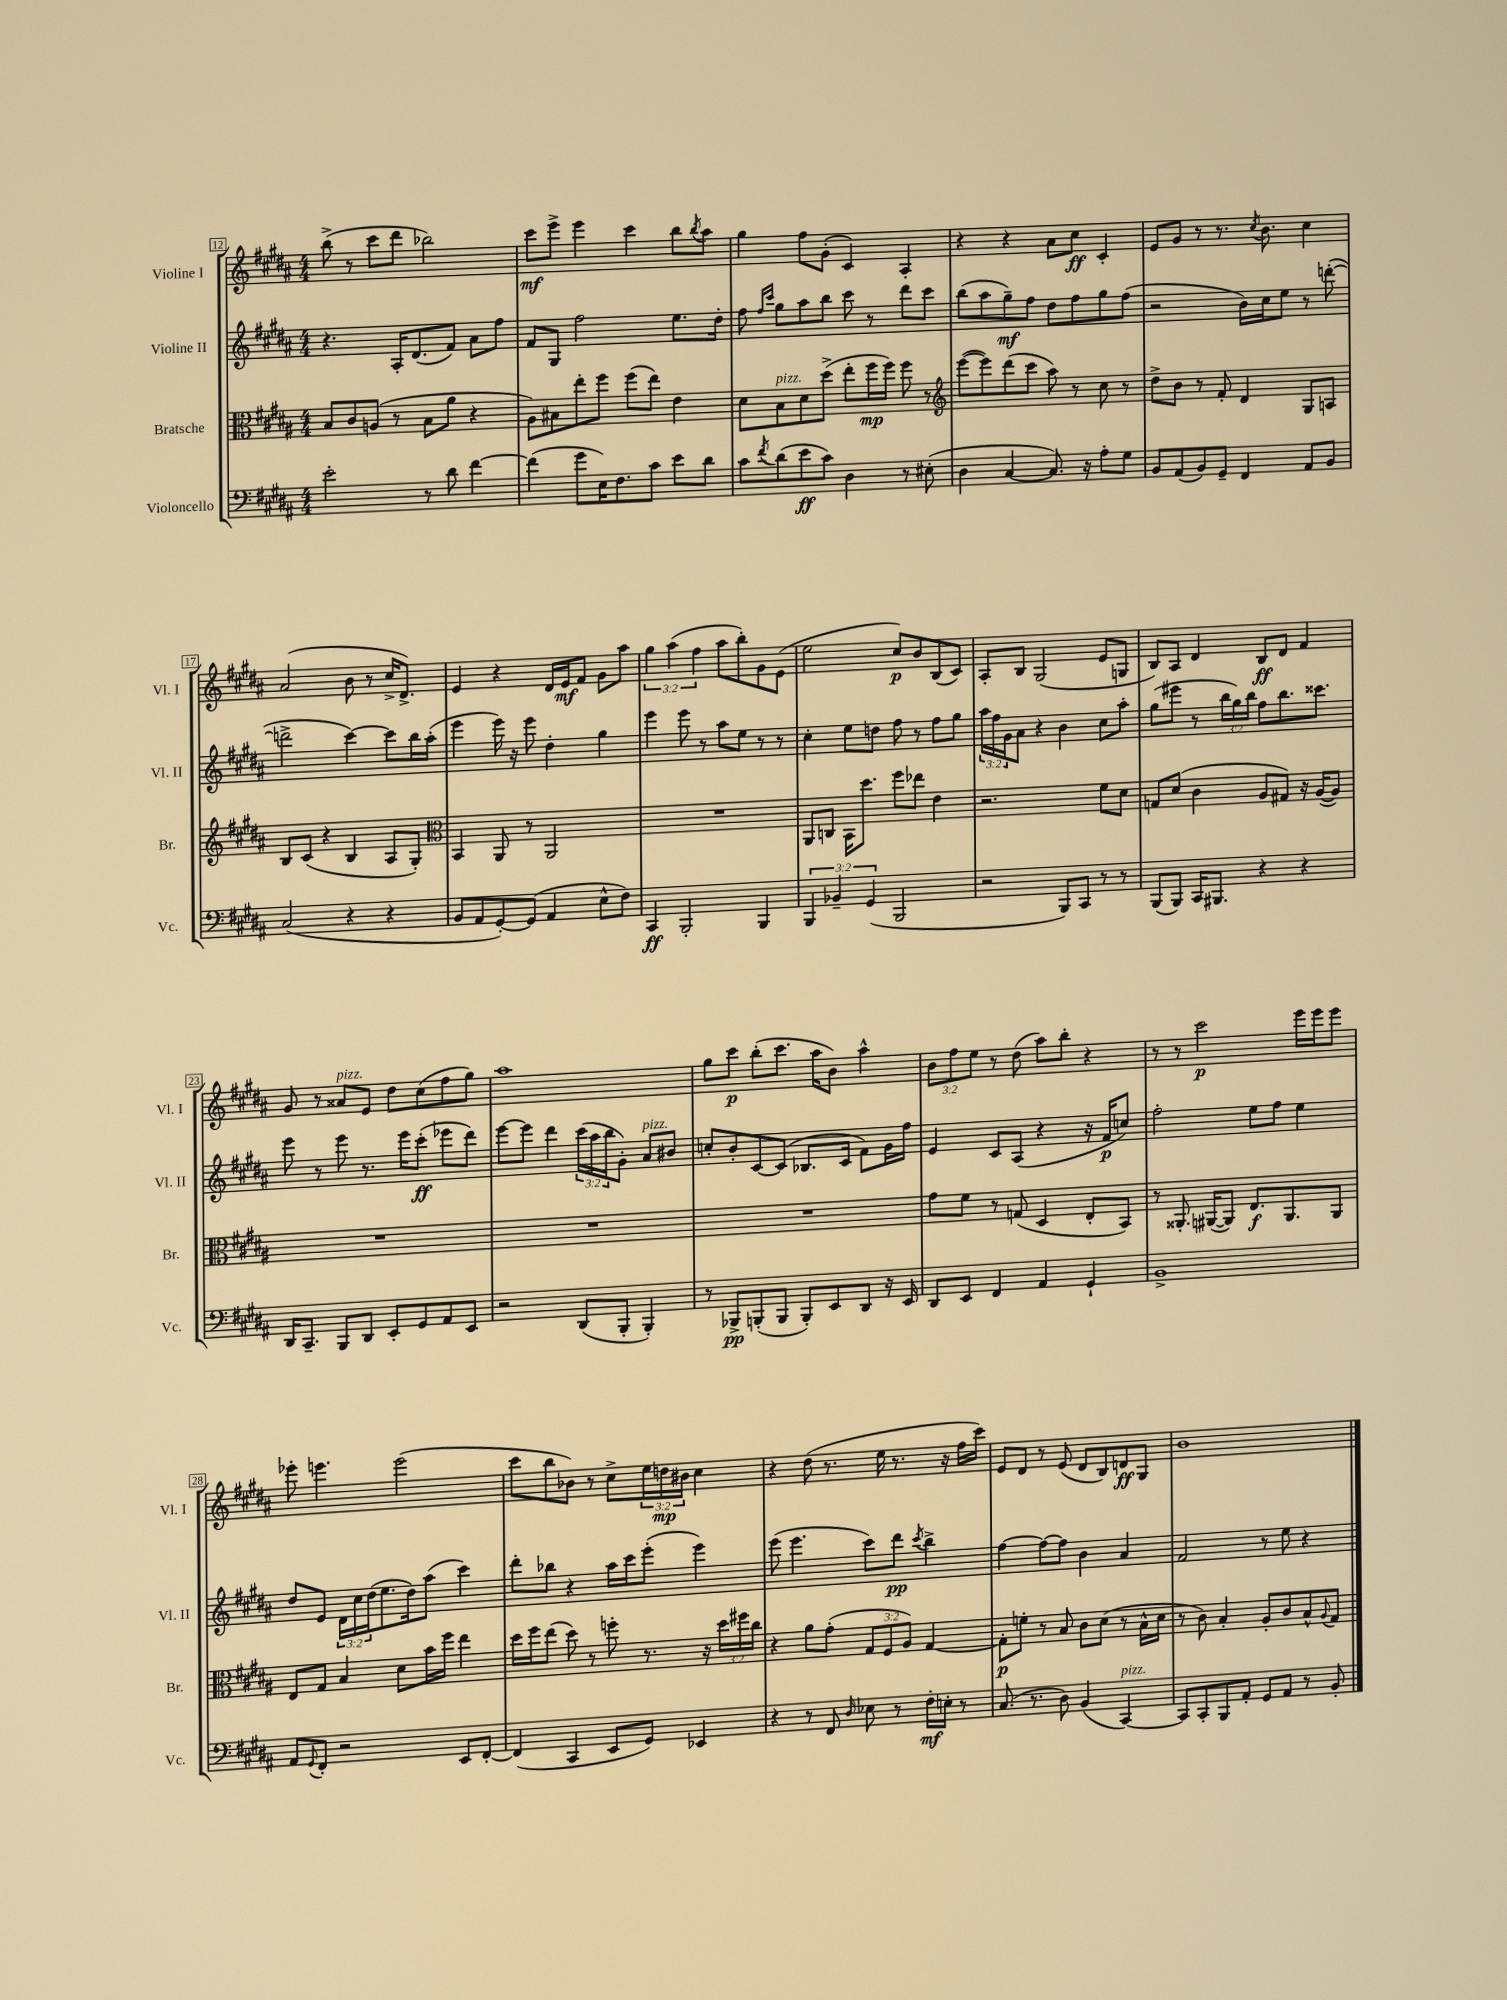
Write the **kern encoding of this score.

**kern	**kern	**kern	**kern
*staff4	*staff3	*staff2	*staff1
*clefF4	*clefC3	*clefG2	*clefG2
*k[f#c#g#d#a#]	*k[f#c#g#d#a#]	*k[f#c#g#d#a#]	*k[f#c#g#d#a#]
*M4/4	*M4/4	*M4/4	*M4/4
2e'	8B	4.r	(8bb^
.	8c#	.	8r
.	(8A	.	8ccc#
.	8r	16A#'	8ddd#
.	.	(8.d#	.
8r	8B	.	2bb-)
8d#	8a#	8f#)	.
[4f#	4r	8a#	.
.	.	8ff#	.
=	=	=	=
(4f#]	8A#)	8f#	8ccc#
.	8B#	8G#	8eee^
8g#	8ee'	2ff#	4eee
16E)	8ff#	.	.
8.F#	.	.	.
.	(8ff#	.	4ccc#
8c#	8ee)	.	.
8e	4e	8.ee	8bb
.	.	.	8qbb
8d#	.	.	8aa#
.	.	16dd#'	.
=	=	=	=
8c#	8d#	8ff#	4gg#
.	.	16qqff#	.
8qf#	.	16qqccc#	.
(8d#	8B	8gg#	.
8e	8d#	8aa#	8ff#
8c#)	(8dd#^	8bb	(8g#'
4D#	8ee'	8ccc#	4c#)
.	16ff#	8r	.
.	16ff#)	.	.
8r	8ff#	8ddd#	4A#'
(8E#'	8r	8ccc#	.
=	=	=	=
*	*clefG2	*	*
4D#	([8eee	(8bb	4r
.	8eee])	8aa#	.
[4C#	(8ddd#	8gg#~)	4r
.	8ccc#	8ff#	.
8.C#])	8aa#)	8dd#	8a#
.	8r	8ff#	8cc#
16r	.	.	.
8A#'	8cc#	8gg#	4c#'
8G#	8r	(8ff#	.
=	=	=	=
8BB	8dd#^	2r	8e
(8AA#	8b	.	8g#
8BB)	8r	.	8r
8GG#~	8f#'	.	8.r
4FF#	4d#	16b)	.
.	.	.	8qcc#
.	.	16cc#	8.b
.	.	8ee	.
8AA#	8G#	8r	4cc#
8BB	8A	([8ddd'	.
=	=	=	=
(2C#	8B	2ddd^]	(2a#
.	(8c#	.	.
.	4r	.	.
4r	4B	[4ccc#)	8b
.	.	.	8r
4r	8A#	8ccc#]	16cc#^
.	.	.	8.d#^)
.	8G#')	16bb	.
.	.	(16aa#'	.
=	=	=	=
*	*clefC3	*	*
8BB	4BB	4eee	4e
8AA#	.	.	.
[8GG#')	8AA#	16eee)	4r
.	.	16r	.
(8GG#]	8r	8eee	.
4AA#	2AA#	4dd#'	16d#
.	.	.	16e
.	.	.	8f#
8E^^	.	4gg#	8g#
8F#)	.	.	8aa#
=	=	=	=
4CC#	1r	4eee	6gg#
.	.	.	(6aa#
2BBB'	.	8eee	.
.	.	.	6ff#
.	.	8r	.
.	.	8aa#	8aa#
.	.	8ee	8bb')
4BBB	.	8r	8g#
.	.	8r	(8e
=	=	=	=
6BBB	8AA#	4cc#'	2ee
.	8C	.	.
6BB-~	.	.	.
.	16BB	8ee	.
.	8.dd#	.	.
(6GG#	.	.	.
.	.	8dd	.
2BBB	8ff#	8ff#	8cc#)
.	8ee-	8r	8b
.	4e	8ff#	(8B
.	.	8gg#	8c#)
=	=	=	=
2r	2.r	24aa#	8A#'
.	.	24ff#	.
.	.	24g#	.
.	.	8a#	8B
.	.	4r	(2G#
8BBB)	.	4b	.
8CC#	.	.	.
8r	8f#	8cc#	8e
8r	8d#	8aa#'	8G
=	=	=	=
(8BBB	8G	(8gg#	8B)
8BBB)	(8d#	8eee#	8A#
16CC#	4c#	8r	4d#
8.BBB#	.	.	.
.	.	24bb	.
.	.	24gg#)	.
.	.	24bb	.
4r	8A#	8ff#	8B
.	8G#)	8.bb	8d#
4r	16r	.	4f#
.	([16A#	8.ccc##	.
.	8A#])	.	.
=	=	=	=
16DD#	1r	8eee	8g#
8.CC#~	.	.	.
.	.	8r	8r
8BBB	.	8eee	8a##
8DD#	.	8.r	8e
8EE'	.	.	8dd#
.	.	16eee	.
8GG#	.	(8ccc#'	(8cc#
8AA#	.	8eee-	8ff#
8EE	.	8ddd#)	8gg#)
=	=	=	=
2r	1r	[8eee	1aa#
.	.	8eee]	.
.	.	4ddd#	.
(8DD#	.	(24ccc#	.
.	.	24aa#	.
.	.	24bb	.
8BBB'	.	8g#')	.
4BBB')	.	8a#	.
.	.	8b#	.
=	=	=	=
8r	1r	8cc'	8gg#
8BBB-^	.	8b'	8ccc#
(8BBB'	.	[8c#	(8bb'
8BBB	.	(8c#]	8.ccc#
8BBB')	.	8.B-	.
.	.	.	16aa#
8EE	.	.	8b)
.	.	16c#	.
8DD#	.	8f#)	4aa#^^
16r	.	16g#	.
16EE	.	16ff#	.
=	=	=	=
8DD#	8g#	4e	12b
.	.	.	12ff#
8EE	8f#	.	.
.	.	.	12ee
4FF#	8r	8c#	8r
.	(8G	(8A#	(8dd#
4AA#	4D#	4r	8aa#)
.	.	.	8bb'
4GG#`	8E'	16r	4r
.	.	16f#	.
.	8BB)	8cc)	.
=	=	=	=
1BB^	8r	2ff#'	8r
.	8.AA##'	.	8r
.	.	.	2ccc#
.	([16AA#	.	.
.	8AA#])	.	.
.	8.E	8ee	.
.	.	8ff#	.
.	8.AA#	.	.
.	.	4ee	16eee
.	.	.	16eee
.	8AA#	.	8eee
=	=	=	=
8AA#	8E	8dd#	8eee-'
8qqGG#	.	.	.
8FF#'	8G#	8e	4.eee
2r	4B	24d#	.
.	.	24cc#	.
.	.	(24dd#	.
.	.	8.ee	.
.	8d#	.	(2eee
.	.	16dd#)	.
.	16b	(8aa#	.
.	16ff#	.	.
8EE	4ee	4ccc#)	.
[8FF#'	.	.	.
=	=	=	=
(4FF#]	16dd#	8ddd#'	8ccc#
.	16ff#	.	.
.	(8ee	8bb-	8bb
4CC#	8dd#)	4r	8b-)
.	8r	.	8r
8EE	8ff'	16aa#	8cc#^
.	.	16ccc#	.
8GG#)	8.r	(8eee'	24ee
.	.	.	24dd
.	.	.	24b#
4EE-	.	4eee)	4cc#
.	16r	.	.
.	24dd#	.	.
.	24ff#	.	.
.	24cc#	.	.
=	=	=	=
4r	4r	(8eee	4r
.	.	4.eee	.
8r	8a#	.	(8dd#
8FF#	(8g#'	.	8.r
16qqD#	.	.	.
8E-	12G#	8ccc#)	.
.	.	.	16ee
.	12F#	.	.
8r	.	8ddd#	8.r
.	12A#)	.	.
.	.	8qccc#	.
16F#'	[4G#	4bb^	.
16E'	.	.	16r
8r	.	.	16ff#
.	.	.	16ccc#)
=	=	=	=
(8.C#	8G#']	[4ff#	8e
.	8f'	.	8d#
8.r	.	.	.
.	8r	8ff#_	8r
8D#)	8B	8ff#]	(8e
(4BB	8c#	4b	8d#
.	(8d#	.	8B)
[4CC#)	8r	4a#	8d
.	16B^^	.	8G#
.	16d#	.	.
=	=	=	=
8CC#]	8r	2f#	1b
8CC#'	8c#)	.	.
8BBB	4B'	.	.
8AA#'	.	.	.
8GG#	8A#'	8r	.
8AA#	8c#	8ee	.
8r	8B^^	4r	.
.	8qqA#	.	.
8BB'	8G#	.	.
==	==	==	==
*-	*-	*-	*-
